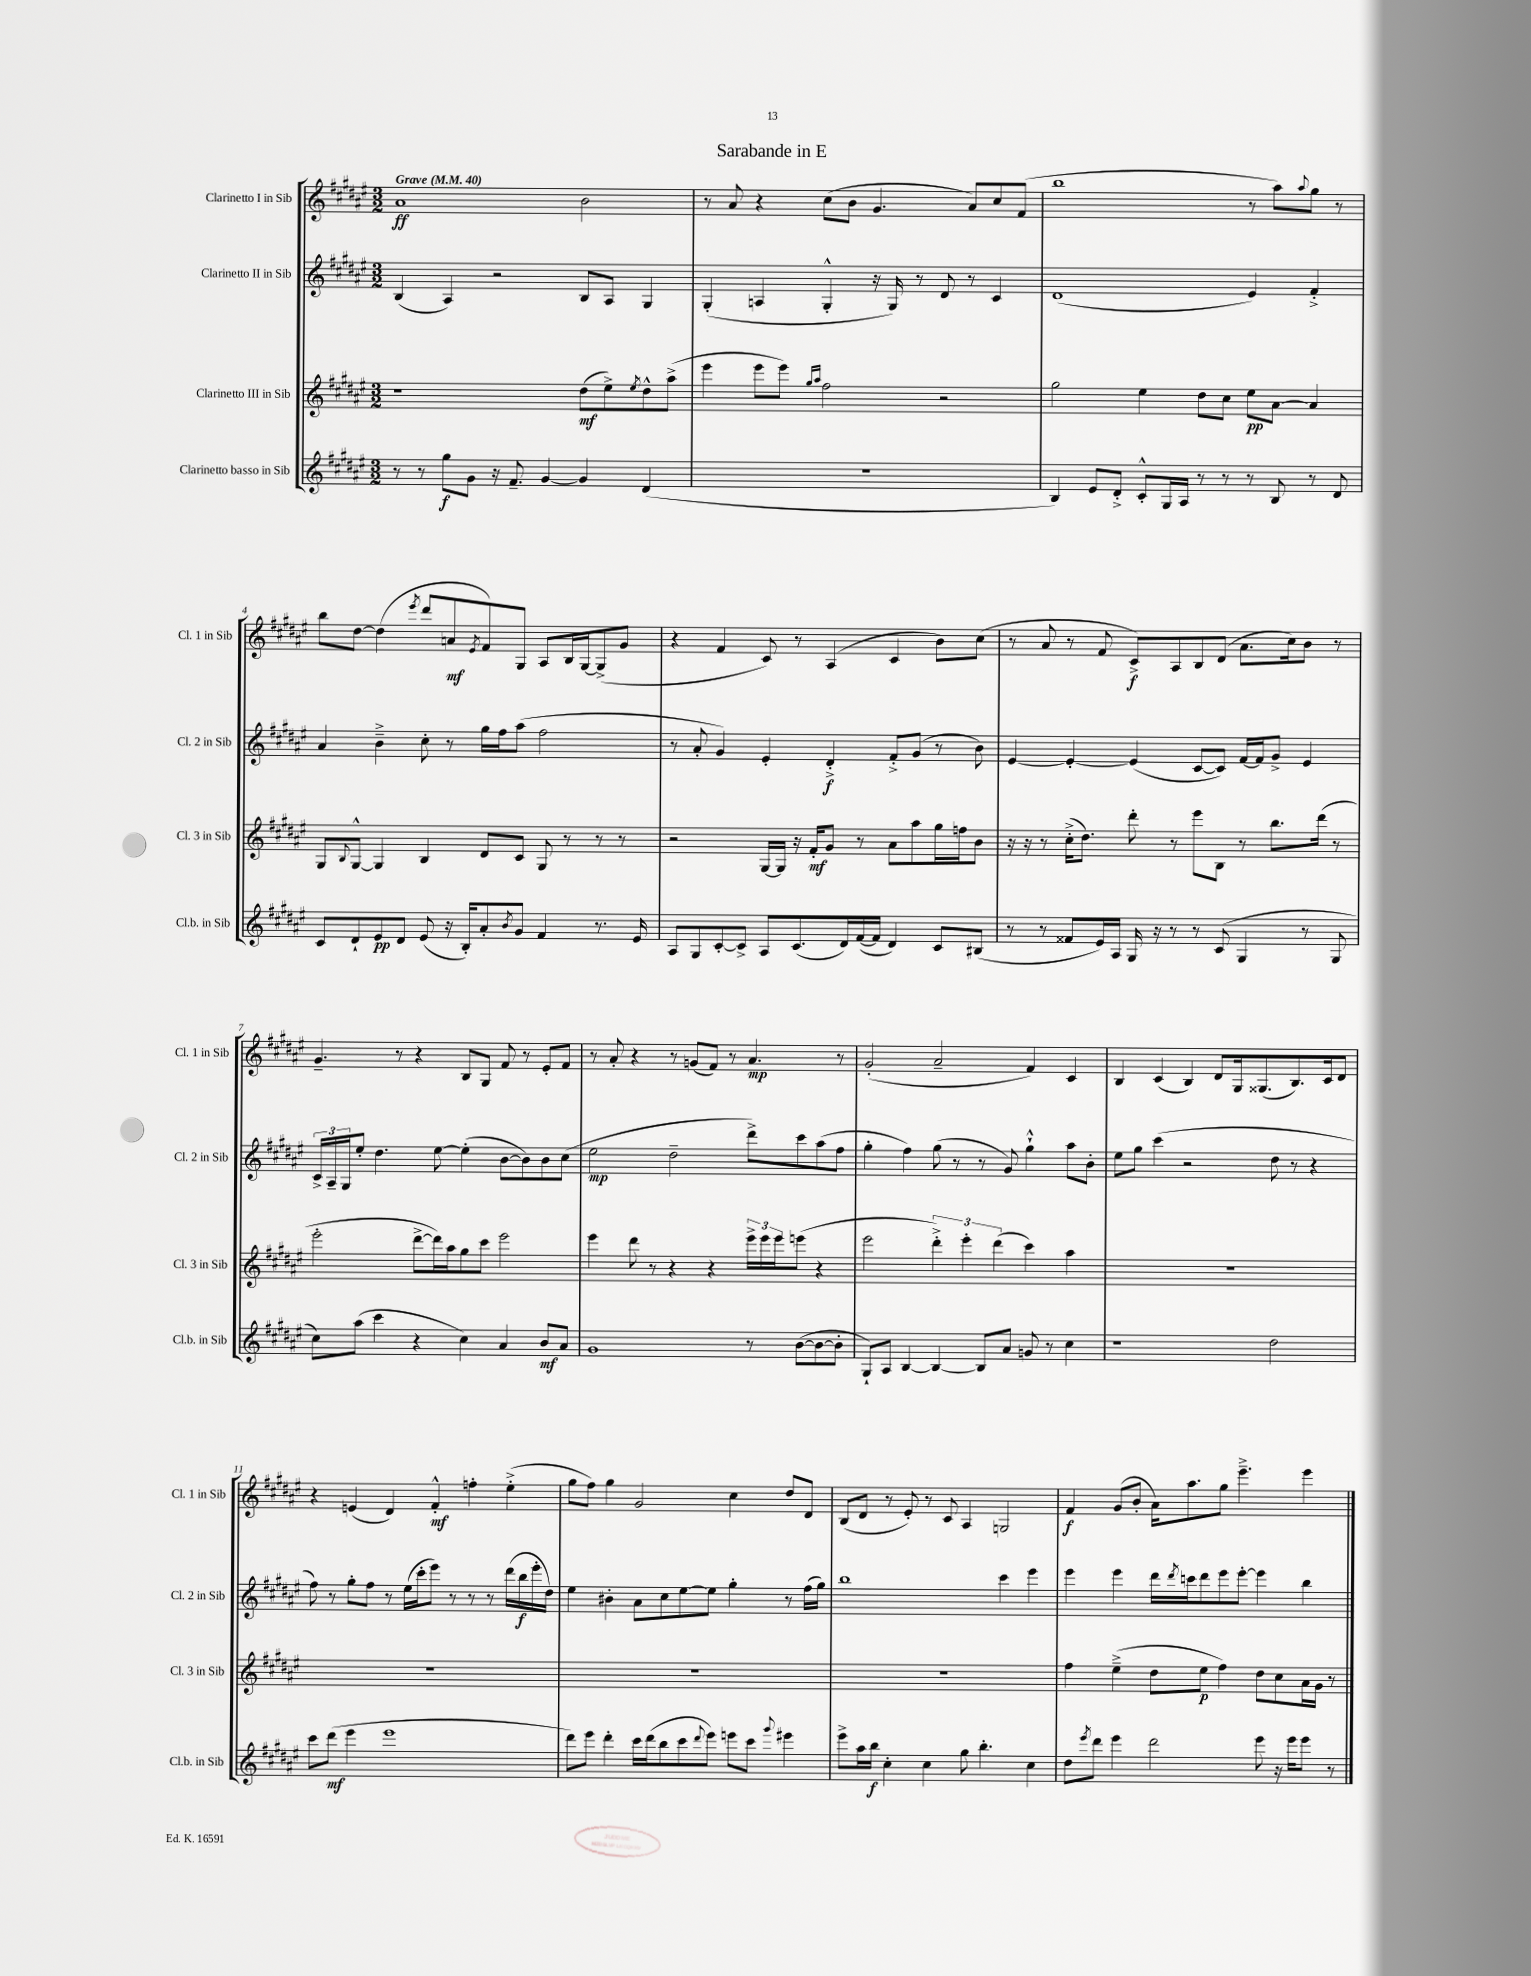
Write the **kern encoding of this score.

**kern	**kern	**kern	**kern
*staff4	*staff3	*staff2	*staff1
*clefG2	*clefG2	*clefG2	*clefG2
*k[f#c#g#d#a#e#]	*k[f#c#g#d#a#e#]	*k[f#c#g#d#a#e#]	*k[f#c#g#d#a#e#]
*M3/2	*M3/2	*M3/2	*M3/2
*MM40	*MM40	*MM40	*MM40
8r	1r	(4B/	1a#
8r	.	.	.
8gg#\L	.	4A#/)	.
8g#\J	.	.	.
16r	.	2r	.
8.f#~/	.	.	.
[4g#/	.	.	.
4g#/]	(8dd#\L	8B/L	2b\
.	8ee#^\)	8A#/J	.
.	8qee#/	.	.
(4d#/	8dd#^^\	4G#/	.
.	(8aa#^\J	.	.
=	=	=	=
1.r	4eee#\	(4G#'/	8r
.	.	.	8a#/
.	8eee#\L	4A/	4r
.	8eee#\J)	.	.
.	16qqgg#/LL	.	.
.	16qqaa#/JJ	.	.
.	2ff#\	4G#'^^/	(8cc#\L
.	.	.	8b\J
.	.	16r	4.g#/
.	.	16G#/)	.
.	.	8r	.
.	2r	8d#/	.
.	.	8r	8a#/L)
.	.	4c#/	8cc#/
.	.	.	(8f#/J
=	=	=	=
4B/)	2gg#\	(1d#	1bb
8e#/L	.	.	.
8d#'^/J	.	.	.
8c#'^^/L	4ee#\	.	.
16G#/L	.	.	.
16A#/JJ	.	.	.
8r	8dd#\L	.	.
8r	8cc#\J	.	.
8r	8ee#\L	4e#/)	8r
8B/	[8a#\J	.	8aa#\L)
.	.	.	8qqaa#/
8r	4a#/]	4f#'^/	8gg#\J
8d#/	.	.	8r
=	=	=	=
8c#/L	8G#/L	4a#/	8bb\L
.	8qqB/	.	.
8d#`/	[8G#^^/J	.	[8dd#\J
8e#/	4G#/]	4b~^\	(4dd#\]
8d#/J	.	.	.
.	.	.	8qeee#/
(8e#/	4B/	8cc#'\	8ddd#/L
16r	.	8r	8a/
16B'/LK)	.	.	.
.	.	.	8qe#/
8a#'/	8d#/L	16gg#\LL	8f#/)
.	.	16ff#\J	.
8qb/	.	.	.
8g#/J	8c#/J	(8aa#\J	8G#/J
4f#/	8G#/	2ff#\	8A#/L
.	8r	.	16B/L
.	.	.	[16G#/J
8.r	8r	.	(8G#^/]
.	8r	.	8g#/J
16e#/	.	.	.
=	=	=	=
8A#/L	2r	8r	4r
8G#/	.	8a#'/	.
[8c#'/	.	4g#/)	4f#/
8c#^/]J	.	.	.
8A#/L	[16G#/LL	4e#'/	8c#/)
.	16G#/]JJ	.	.
(8.c#/	16r	.	8r
.	16f#'/LK	.	.
.	8g#/J	4d#'^/	(4A#/
16d#/L)	.	.	.
([16f#/	8r	.	.
16f#/]JJ	.	.	.
4d#/)	8a#\L	8f#'^/L	4c#/
.	8aa#\	(8g#/J	.
8c#/L	16gg#\L	8r	8b\L)
.	16ff\J	.	.
(8B#/J	8b\J	8b\)	(8cc#\J
=	=	=	=
8r	16r	[4e#/	8r
.	16r	.	.
8r	8r	.	8a#/
8f##/L	(16cc#'^\LK	4e#'/_	8r
.	8.dd#\J)	.	.
16e#/L)	.	.	8f#/
16A#/JJ	.	.	.
16G#/	8ddd#'\	(4e#/]	8c#^/L)
16r	.	.	.
8r	8r	.	8A#/
8r	8eee#\L	[8c#/L	8B/
(8c#/	8B\J	8c#/]J)	(8d#/J
4G#/	8r	[16f#/LL	8.a#\L
.	.	16f#/]J	.
.	8.bb\L	8g#^/J	.
.	.	.	16cc#\k)
8r	.	4e#/	8b\J
.	(16ddd#\Jk	.	.
8G#/	8r	.	8r
=	=	=	=
8cc#\L)	2eee#'\	24c#^/LL	4.g#~/
.	.	24A#~/	.
.	.	24G#/J	.
(8aa#\J	.	8ee#'/J	.
4ccc#\	.	4.dd#\	.
.	.	.	8r
4r	[8ddd#^\L	.	4r
.	16ddd#\]L)	[8ee#\	.
.	16aa#\J	.	.
4cc#\)	8gg#\	(4ee#'\]	8B/L
.	8ccc#\J	.	8G#/J
4a#/	2eee#\	[8b\L	8f#/
.	.	8b\])	8r
8b/L	.	8b\	8e#'/L
8a#/J	.	(8cc#\J	8f#/J
=	=	=	=
1g#	4eee#\	2ee#\	8r
.	.	.	8a#'/
.	8ddd#\	.	4r
.	8r	.	.
.	4r	2dd#~\	8r
.	.	.	(8g/L
.	4r	.	8f#/J)
.	.	.	8r
8r	24eee#^\LL	8ddd#^\L)	4.a#/
.	24eee#\	.	.
.	24eee#\J	.	.
([8b\L	(8eee\J	8ccc#\	.
8b\_	4r	(8aa#\	.
8b'\]J	.	8ff#\J	8r
=	=	=	=
8G#`/L)	2eee#\	4gg#'\	(2g#'/
8A#/J	.	.	.
[4B/	.	4ff#\)	.
4B/_	6ddd#'^\)	(8gg#\	2a#~/
.	.	8r	.
.	6eee#'\	.	.
8B/]L	.	8r	.
.	(6ddd#\	.	.
8a#/J	.	8g#/)	.
8g/	4ccc#\)	4gg#`^^\	4f#/)
8r	.	.	.
4cc#\	4aa#\	8aa#\L	4c#/
.	.	8b'\J	.
=	=	=	=
1r	1.r	8ee#\L	4B/
.	.	8gg#\J	.
.	.	(4ccc#\	(4c#/
.	.	2r	4B/)
.	.	.	8d#/L
.	.	.	16G#/k
.	.	.	(8.G##/
2dd#\	.	8dd#\	.
.	.	8r	8.B/)
.	.	4r	.
.	.	.	16c#/k
.	.	.	8d#/J
=	=	=	=
8ccc#\L	1.r	8ff#\)	4r
(8ddd#\J	.	8r	.
4eee#\	.	8gg#'\L	(4e/
.	.	8ff#\J	.
1eee#	.	8r	4d#/)
.	.	(16ee#\LL	.
.	.	16ccc#'\J	.
.	.	8eee#\J)	4f#'^^/
.	.	8r	.
.	.	8r	4ff'\
.	.	8r	.
.	.	(16ddd#\LL	(4ee#'^\
.	.	16bb\	.
.	.	16eee#'\	.
.	.	16dd#\JJ)	.
=	=	=	=
8ddd#\L)	1.r	4ee#\	8gg#\L
8eee#\J	.	.	8ff#\J)
4ddd#'\	.	4b#'\	4gg#\
16ccc#\LL	.	8a#\L	2g#/
(16ddd#\J	.	.	.
8bb\	.	8cc#\	.
8ccc#\	.	[8ee#\	.
8qqddd#/	.	.	.
8eee#\J)	.	8ee#\]J	.
8eee\L	.	4gg#'\	4cc#\
8ccc#\J	.	.	.
8qqggg#/	.	.	.
4eee#\	.	8r	8dd#/L
.	.	(16ff#\LL	8d#/J
.	.	16gg#\JJ)	.
=	=	=	=
8eee#^\L	1.r	1bb	(8B/L
16aa#\L	.	.	8d#/J
16bb\JJ	.	.	.
4cc#'\	.	.	8r
.	.	.	8e#'/)
4cc#\	.	.	8r
.	.	.	8c#/
8gg#\	.	.	4A#/
4.bb'\	.	.	.
.	.	4ccc#\	2G/
4cc#\	.	4eee#\	.
=	=	=	=
8dd#\L	4ff#\	4eee#\	4f#/
8qeee#/	.	.	.
8ddd#\J	.	.	.
4eee#\	(4ee#~^\	4eee#\	(8g#/L
.	.	.	8b'/J
2ddd#\	8dd#\L	16ddd#\LL	16a#\LK)
.	.	8qddd#/	.
.	.	16ccc\J	8.aa#\
.	8ee#\J	8ddd#\	.
.	4ff#\)	8eee#\	8gg#\J
.	.	[8eee#'\J	4.eee#~^\
8eee#\	8dd#\L	4eee#\]	.
16r	8cc#\	.	.
16eee#\LK	.	.	.
8eee#\J	16a#\L	4bb\	4eee#\
.	16g#\JJ	.	.
8r	8r	.	.
==	==	==	==
*-	*-	*-	*-
